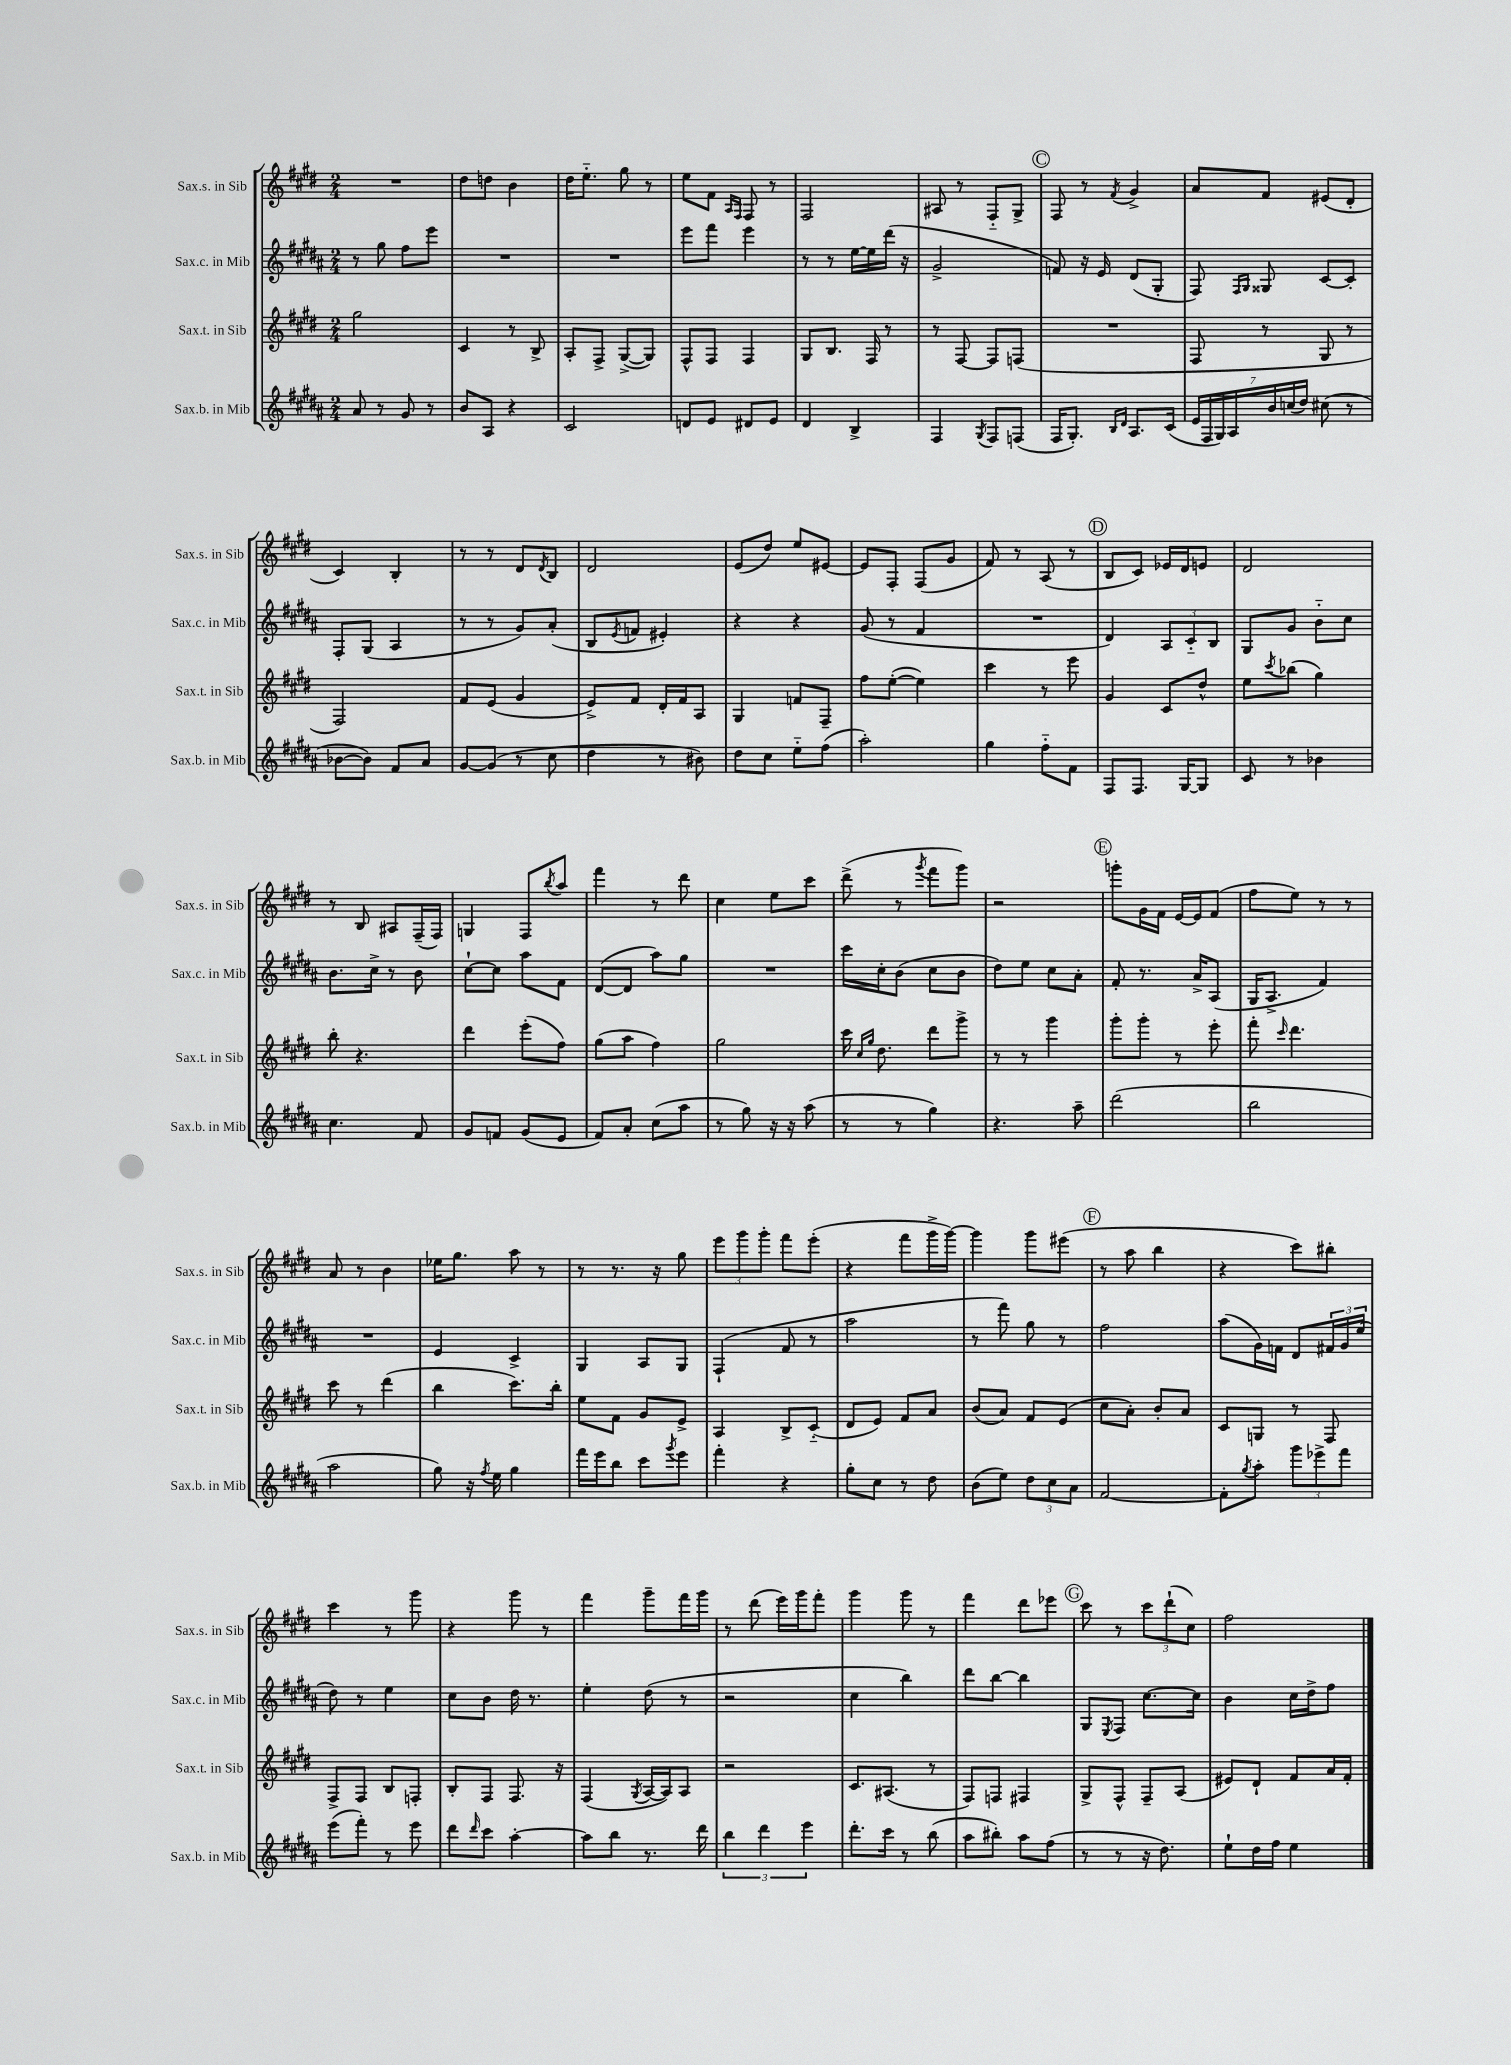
<<
\new StaffGroup <<
\new Staff = "s0" \with { instrumentName = "Sax.s. in Sib" shortInstrumentName = "Sax.s. in Sib" } {
    \clef treble \key e \major \numericTimeSignature \time 2/4
    R2 |
    dis''8 d''8 b'4 |
    dis''16 e''8.-_ gis''8 r8 |
    e''8 fis'8 \grace { a16 fis16 } fis8 r8 |
    fis2 |
    ais8 r8 fis8-_ gis8-> |
    \mark \markup { \circle "C" } fis8 r8 \acciaccatura { fis'8 } gis'4-> |
    a'8 fis'8 eis'8( dis'8-. |
    cis'4) b4-. |
    r8 r8 dis'8 \acciaccatura { dis'8 } b8 |
    dis'2 |
    e'8( dis''8) e''8 eis'8~ |
    eis'8 fis8-. fis8( gis'8 |
    fis'8) r8 a8( r8 |
    \mark \markup { \circle "D" } b8 cis'8) ees'16 dis'16 e'8 |
    dis'2 |
    r8 b8 ais8 fis16--( fis16) |
    g4 fis8 \acciaccatura { b''8 } a''8 |
    fis'''4 r8 dis'''8 |
    cis''4 e''8 cis'''8 |
    dis'''8->( r8 \acciaccatura { gis'''8 } fis'''8 gis'''8) |
    r2 |
    \mark \markup { \circle "E" } g'''8-. gis'16 fis'16 e'16~ e'16 fis'8( |
    fis''8 e''8) r8 r8 |
    a'8 r8 b'4 |
    ees''16 gis''8. a''8 r8 |
    r8 r8. r16 gis''8 |
    \tuplet 3/2 { e'''8 gis'''8 gis'''8-. } fis'''8 e'''8-.( |
    r4 fis'''8 gis'''16-> gis'''16~) |
    gis'''4 gis'''8 eis'''8( |
    \mark \markup { \circle "F" } r8 a''8 b''4 |
    r4 cis'''8) bis''8-. |
    cis'''4 r8 gis'''8 |
    r4 gis'''8 r8 |
    fis'''4 gis'''8-- fis'''16 gis'''16 |
    r8 dis'''8( e'''16) gis'''16 fis'''8-. |
    gis'''4 gis'''8 r8 |
    fis'''4 dis'''8 ees'''8 |
    \mark \markup { \circle "G" } cis'''8 r8 \tuplet 3/2 { cis'''8 dis'''8-!( cis''8) } |
    fis''2 \bar "|." |
}
\new Staff = "s1" \with { instrumentName = "Sax.c. in Mib" shortInstrumentName = "Sax.c. in Mib" } {
    \clef treble \key b \major \numericTimeSignature \time 2/4
    r8 gis''8 fis''8 e'''8 |
    R2 |
    R2 |
    e'''8 fis'''8 e'''4 |
    r8 r8 e''16~ e''16 dis'''16( r16 |
    gis'2-> |
    \mark \markup { \circle "C" } f'8) r16 e'16 dis'8( gis8-. |
    fis8) \grace { fis16 gis16 } gisis8 cis'8~ cis'8-. |
    fis8-. gis8( ais4 |
    r8 r8 gis'8) ais'8-.( |
    b8 \acciaccatura { e'8 } f'8 eis'4-.) |
    r4 r4 |
    gis'8( r8 fis'4 |
    R2 |
    \mark \markup { \circle "D" } dis'4) \tuplet 3/2 { ais8 cis'8-_ b8 } |
    gis8 gis'8 b'8-_ cis''8 |
    b'8. cis''16-> r8 b'8 |
    cis''8~-! cis''8 ais''8 fis'8 |
    dis'8~( dis'8 ais''8) gis''8 |
    R2 |
    cis'''16 cis''16-. b'8( cis''8 b'8 |
    dis''8) e''8 cis''8 ais'8-. |
    \mark \markup { \circle "E" } fis'8-. r8. ais'16-> ais8( |
    gis16 ais8.-> fis'4) |
    R2 |
    e'4 cis'4-> |
    gis4 ais8 gis8 |
    fis4-!( fis'8 r8 |
    ais''2 |
    r8 fis'''8) gis''8 r8 |
    \mark \markup { \circle "F" } fis''2 |
    ais''8( gis'16) f'16 dis'8 \tuplet 3/2 { fis'16 gis'16 e''16( } |
    dis''8) r8 e''4 |
    cis''8 b'8 dis''16 r8. |
    e''4-. dis''8( r8 |
    r2 |
    cis''4 b''4) |
    dis'''8 b''8~ b''4 |
    \mark \markup { \circle "G" } gis8 \acciaccatura { e8 } fis8 cis''8.~ cis''16 |
    b'4 cis''16 dis''16-> fis''8 \bar "|." |
}
\new Staff = "s2" \with { instrumentName = "Sax.t. in Sib" shortInstrumentName = "Sax.t. in Sib" } {
    \clef treble \key e \major \numericTimeSignature \time 2/4
    gis''2 |
    cis'4 r8 b8-> |
    a8-. fis8-> gis8~->( gis8) |
    fis8-^ fis8 fis4 |
    gis8 b8. fis16 r8 |
    r8 fis8~ fis8 f8( |
    \mark \markup { \circle "C" } R2 |
    fis8 r8 gis8 r8 |
    fis2) |
    fis'8 e'8( gis'4 |
    e'8->) fis'8 dis'16-. fis'16 a8 |
    gis4 f'8 fis8-- |
    fis''8 e''8~-.( e''4) |
    cis'''4 r8 e'''8 |
    \mark \markup { \circle "D" } gis'4 cis'8 dis''8-^ |
    e''8 \acciaccatura { cis'''8 } bes''8( gis''4) |
    b''8-. r4. |
    dis'''4 e'''8-.( fis''8) |
    gis''8( a''8 fis''4) |
    gis''2 |
    cis'''16 \grace { cis''16 gis''16 } dis''8. dis'''8 gis'''8-> |
    r8 r8 gis'''4 |
    \mark \markup { \circle "E" } gis'''8-. gis'''8-. r8 e'''8-. |
    fis'''8-. \grace { cis'''16 } dis'''4. |
    cis'''8 r8 dis'''4( |
    b''4 cis'''8.) b''16-. |
    e''8 fis'8 gis'8 e'8-> |
    a4 b8-> cis'8-_( |
    dis'8 e'8) fis'8 a'8 |
    b'8( a'8) fis'8 e'8( |
    \mark \markup { \circle "F" } cis''8 a'8-.) b'8-. a'8 |
    cis'8 g8 r8 fis8 |
    fis8-> fis8 b8 f8-. |
    b8-. fis8 fis8. r16 |
    fis4( \acciaccatura { gis8 } a16~ a16) a8 |
    r2 |
    cis'8. ais8.( r8 |
    fis8) f8 fis4 |
    \mark \markup { \circle "G" } gis8-> fis8-^ fis8-- a8( |
    eis'8) dis'8-! fis'8 a'16 fis'16-. \bar "|." |
}
\new Staff = "s3" \with { instrumentName = "Sax.b. in Mib" shortInstrumentName = "Sax.b. in Mib" } {
    \clef treble \key b \major \numericTimeSignature \time 2/4
    ais'8 r8 gis'8 r8 |
    b'8 ais8 r4 |
    cis'2 |
    d'8 e'8 dis'8 e'8 |
    dis'4 b4-> |
    fis4 \acciaccatura { gis8 } fis8 f8( |
    \mark \markup { \circle "C" } fis16 gis8.-.) \grace { b16 dis'16 } ais8. cis'16( |
    \tuplet 7/4 { e'16 fis16 gis16) ais16 b'16 c''16( dis''16) } cis''8( r8 |
    bes'8~ bes'8) fis'8 ais'8 |
    gis'8~ gis'8( r8 cis''8 |
    dis''4 r8 bis'8) |
    dis''8 cis''8 e''8-_ fis''8( |
    ais''2-.) |
    gis''4 fis''8-_ fis'8 |
    \mark \markup { \circle "D" } fis8 fis8. gis16~ gis8 |
    cis'8 r8 bes'4 |
    cis''4. fis'8 |
    gis'8 f'8 gis'8( e'8 |
    fis'8) ais'8-. cis''8( ais''8 |
    r8 gis''8) r16 r16 ais''8( |
    r8 r8 gis''4) |
    r4. ais''8-- |
    \mark \markup { \circle "E" } dis'''2( |
    b''2 |
    ais''2 |
    gis''8) r16 \acciaccatura { fis''8 } e''16 gis''4 |
    fis'''16 e'''16 b''8 cis'''8 \acciaccatura { gis'''8 } e'''8 |
    fis'''4-. r4 |
    gis''8-. cis''8 r8 dis''8 |
    b'8( e''8) \tuplet 3/2 { dis''8 cis''8 ais'8 } |
    \mark \markup { \circle "F" } fis'2~ |
    fis'8-. \acciaccatura { gis''8 } ais''8-. \tuplet 3/2 { gis'''8 ees'''8-> fis'''8 } |
    e'''8( fis'''8-.) r8 e'''8 |
    dis'''8 \grace { dis'''16 } cis'''8 ais''4~-. |
    ais''8 b''8 r8. dis'''16 |
    \tuplet 3/2 { b''4 dis'''4 e'''4 } |
    dis'''8.-. cis'''16 r8 b''8( |
    ais''8 bis''8-.) ais''8 fis''8( |
    \mark \markup { \circle "G" } r8 r8 r16 dis''8.) |
    e''8-! dis''16 fis''16 e''4 \bar "|." |
}
>>
>>
\layout { \context { \Score \remove "Bar_number_engraver" } }
